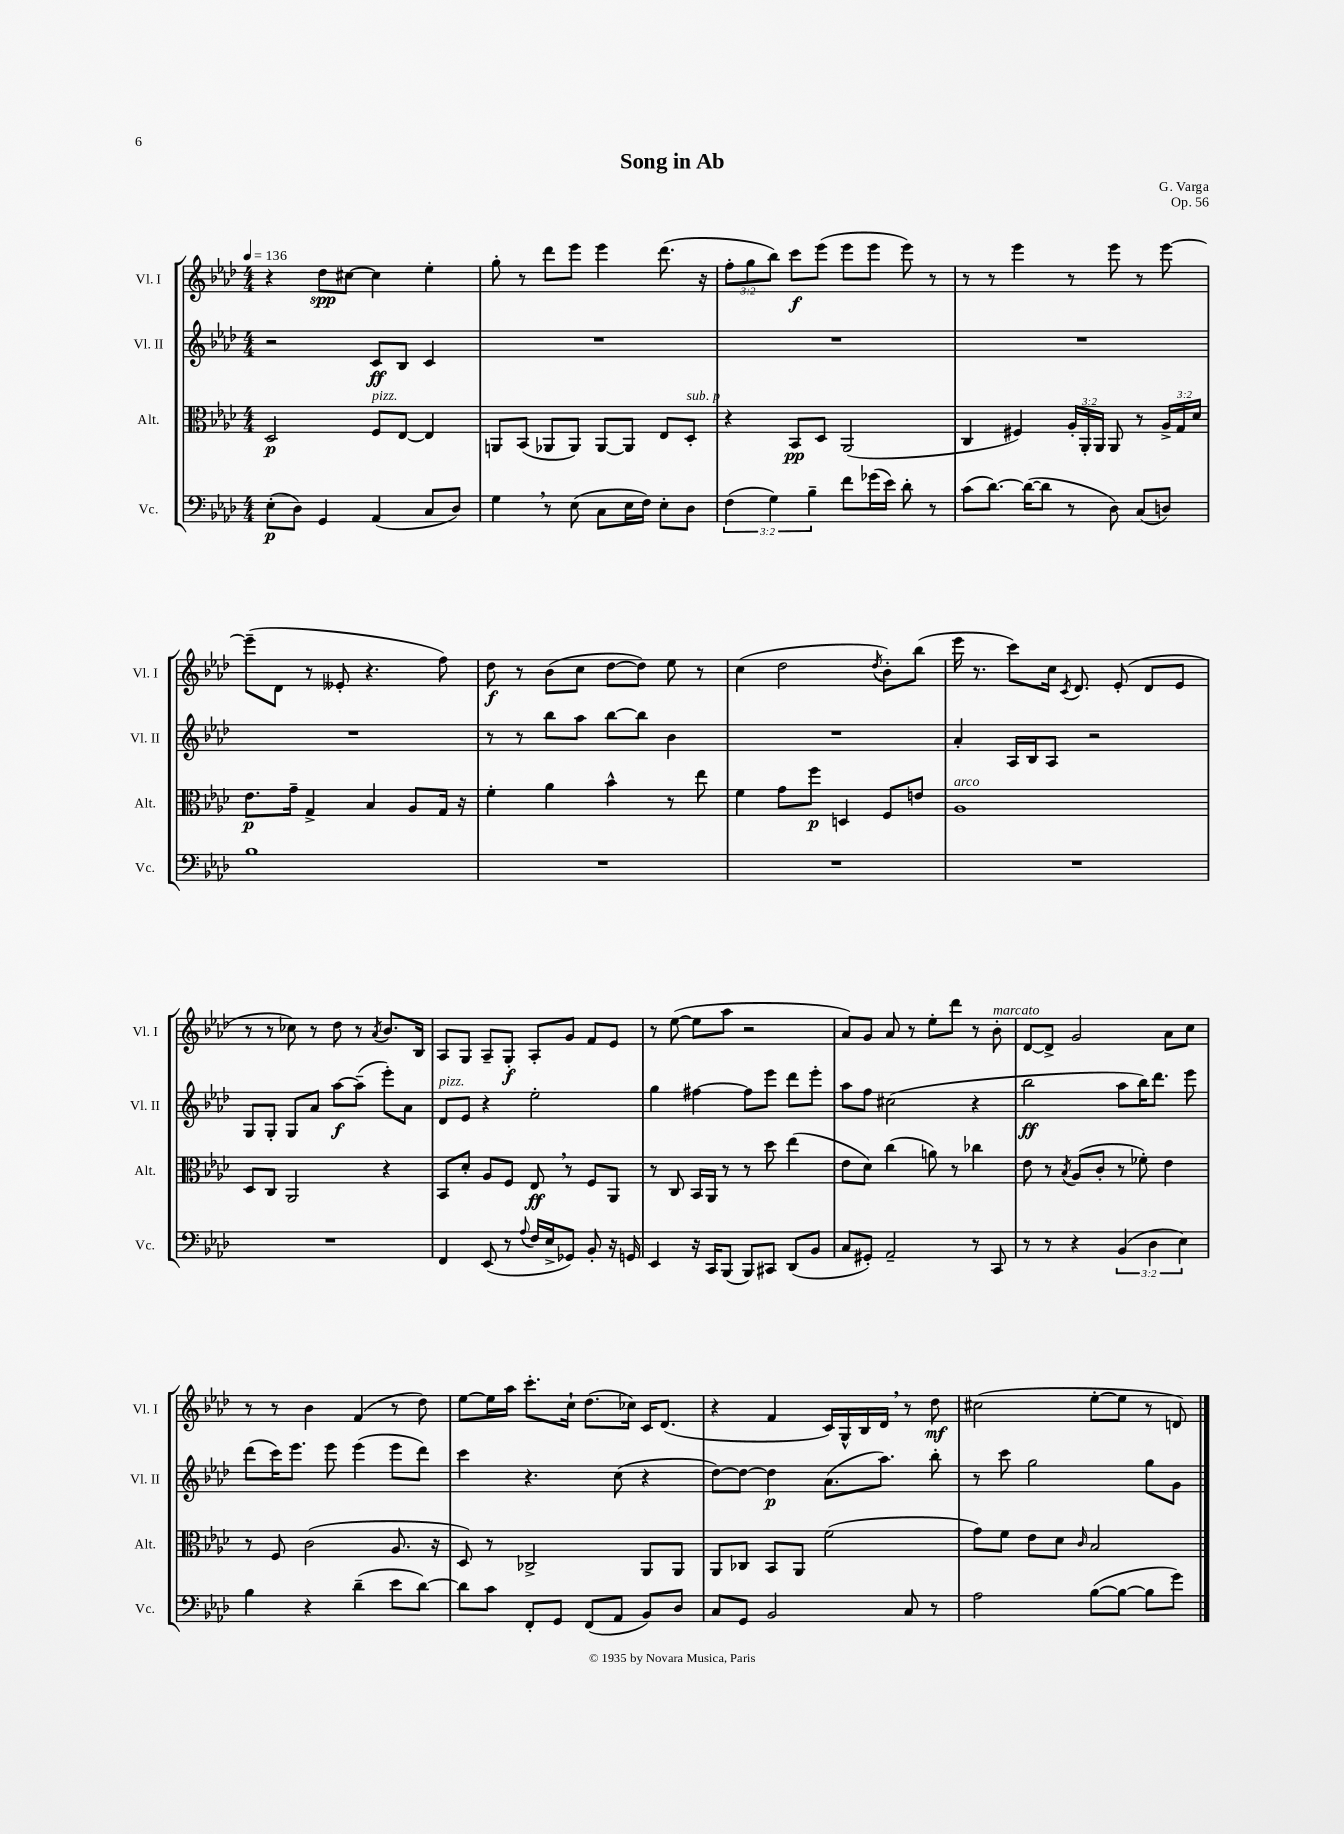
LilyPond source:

\header { title = "Song in Ab" composer = "G. Varga" opus = "Op. 56" }
<<
\new StaffGroup <<
\new Staff = "s0" \with { instrumentName = "Vl. I" shortInstrumentName = "Vl. I" } {
    \clef treble \key aes \major \numericTimeSignature \time 4/4 \override Staff.TupletNumber.text = #tuplet-number::calc-fraction-text \tempo 4 = 136
    \autoBeamOff r4 des''8[\spp cis''8]~ cis''4 ees''4-. |
    g''8-. r8 des'''8[ ees'''8] ees'''4 des'''8.( r16 |
    \tuplet 3/2 { f''8[-. g''8 bes''8]) } c'''8[\f ees'''8]( ees'''8[ ees'''8] ees'''8) r8 |
    r8 r8 ees'''4 r8 ees'''8 r8 ees'''8~ |
    ees'''8[--( des'8] r8 eeses'8-. r4. f''8) |
    des''8\f r8 bes'8[( c''8] des''8[~ des''8]) ees''8 r8 |
    c''4( des''2 \acciaccatura { des''8 } bes'8[-.) bes''8]( |
    ees'''16 r8. c'''8[) c''16] \acciaccatura { c'8 } des'8. ees'8-.( des'8[ ees'8] |
    r8 r8 ces''8) r8 des''8 r8 \acciaccatura { aes'8 } bes'8.[ bes16] |
    aes8[ g8] aes8[-- g8]-.\f aes8[-. g'8] f'8[ ees'8] |
    r8 ees''8~( ees''8[ aes''8] r2 |
    aes'8[) g'8] aes'8 r8 ees''8[-. des'''8] r8 bes'8-.^\markup { \italic "marcato" } |
    des'8[~ des'8]-> g'2 aes'8[ c''8] |
    r8 r8 bes'4 f'4( r8 des''8) |
    ees''8[~ ees''16 aes''16] c'''8.[-. c''16]-! des''8.[( ces''16]) c'16[ des'8.]( |
    r4 f'4 c'16[) g16-^ bes16 des'16] \breathe r8 des''8\mf |
    cis''2( ees''8[~-. ees''8] r8 d'8) \bar "|." |
}
\new Staff = "s1" \with { instrumentName = "Vl. II" shortInstrumentName = "Vl. II" } {
    \clef treble \key aes \major \numericTimeSignature \time 4/4
    \autoBeamOff r2 c'8[\ff bes8] c'4 |
    R1 |
    R1 |
    R1 |
    R1 |
    r8 r8 bes''8[ aes''8] bes''8[~ bes''8] bes'4 |
    R1 |
    aes'4-. aes16[ bes16 aes8] r2 |
    g8[ g8]-. g8[ aes'8] aes''8[~\f aes''8]--( ees'''8[-.) aes'8] |
    des'8[^\markup { \italic "pizz." } ees'8] r4 ees''2-. |
    g''4 fis''4~ fis''8[ ees'''8] des'''8[ ees'''8]-. |
    aes''8[ f''8] cis''2( r4 |
    bes''2\ff aes''8[ bes''16) des'''8.] ees'''8 |
    des'''8[( c'''16) ees'''8.] ees'''8 ees'''4( ees'''8[ des'''8]) |
    c'''4 r4. c''8( r4 |
    des''8[~) des''8]~ des''4\p aes'8.[( aes''8.]) bes''8-. |
    r8 c'''8 g''2 g''8[ g'8] \bar "|." |
}
\new Staff = "s2" \with { instrumentName = "Alt." shortInstrumentName = "Alt." } {
    \clef alto \key aes \major \numericTimeSignature \time 4/4 \override Staff.TupletNumber.text = #tuplet-number::calc-fraction-text
    \autoBeamOff des2\p f8[^\markup { \italic "pizz." } ees8]~ ees4 |
    a,8[ bes,8]( aes,8[ aes,8]) aes,8[~ aes,8] ees8[ des8]-.^\markup { \italic "sub. p" } |
    r4 bes,8[\pp des8] aes,2( |
    c4 fis4) \tuplet 3/2 { aes16[-. aes,16-. aes,16] } aes,8 r8 \tuplet 3/2 { aes16[-> g16 des'16] } |
    ees'8.[\p g'16]-- g4-> bes4 aes8[ g16] r16 |
    f'4-. aes'4 bes'4-^ r8 ees''8 |
    f'4 g'8[ f''8]\p d4 f8[ e'8] |
    aes1^\markup { \italic "arco" } |
    des8[ c8] aes,2 r4 |
    bes,8[ des'8]-. aes8[ f8] ees8\ff \breathe r8 f8[ aes,8] |
    r8 c8 bes,16[ aes,16] r8 r8 des''8 ees''4( |
    ees'8[ des'8]) c''4( a'8) r8 ces''4 |
    ees'8 r8 \acciaccatura { bes8 } aes8[( c'8]-. r8 fes'8-.) ees'4 |
    r8 f8 c'2( aes8. r16 |
    des8) r8 ces2-> aes,8[ aes,8] |
    aes,8[ ces8] bes,8[ aes,8] f'2( |
    g'8[) f'8] ees'8[ des'8] \grace { c'16 } bes2 \bar "|." |
}
\new Staff = "s3" \with { instrumentName = "Vc." shortInstrumentName = "Vc." } {
    \clef bass \key aes \major \numericTimeSignature \time 4/4 \override Staff.TupletNumber.text = #tuplet-number::calc-fraction-text
    \autoBeamOff ees8[-.\p( des8]) g,4 aes,4( c8[ des8]) |
    g4 \breathe r8 ees8( c8[ ees16 f16]) ees8[-. des8] |
    \tuplet 3/2 { f4( g4) bes4-- } f'8[ ges'16( ees'16]) des'8-. r8 |
    c'8[( des'8.]~) des'16[~( des'8] r8 des8) c8[( d8]) |
    bes1 |
    R1 |
    R1 |
    R1 |
    R1 |
    f,4 ees,8( r8 \appoggiatura { aes8 } f16[ ees16-> ges,8]) bes,8-. r16 g,16 |
    ees,4 r16 c,16[ bes,,8]( bes,,8[) cis,8] des,8[( bes,8] |
    c8[ gis,8]-.) aes,2-- r8 c,8 |
    r8 r8 r4 \tuplet 3/2 { bes,4( des4 ees4) } |
    bes4 r4 des'4--( ees'8[ des'8]~) |
    des'8[ c'8] f,8[-. g,8] f,8[( aes,8] bes,8[) des8] |
    c8[ g,8] bes,2 c8 r8 |
    aes2 bes8[~( bes8]~ bes8[ g'8]) \bar "|." |
}
>>
>>
\layout { \context { \Score \remove "Bar_number_engraver" } }
